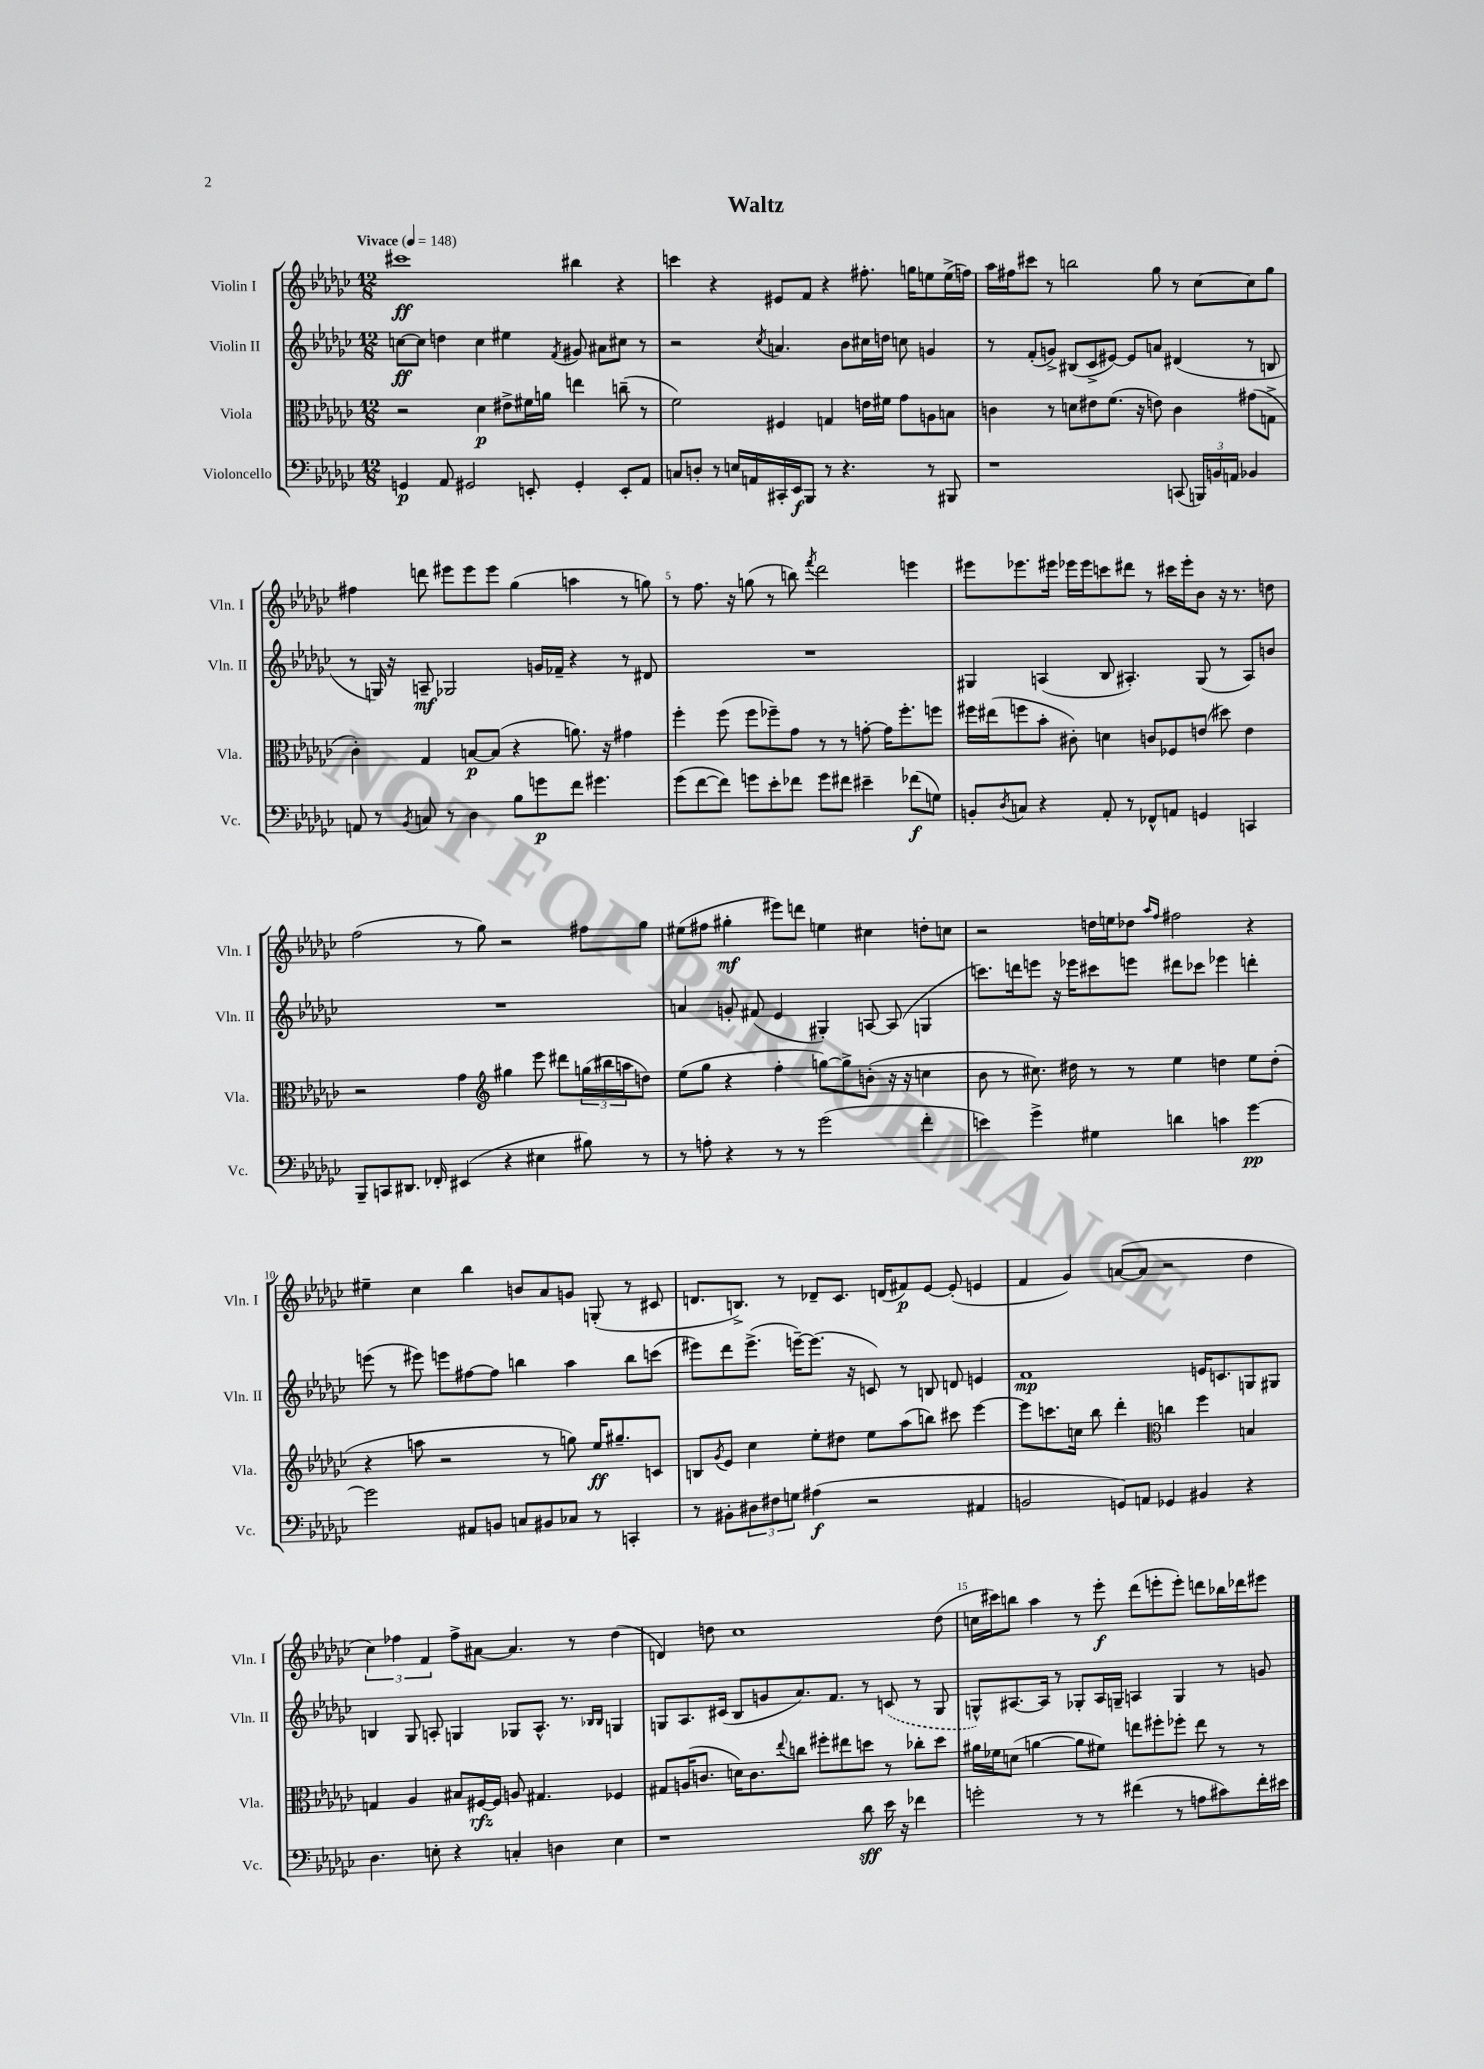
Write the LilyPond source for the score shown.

\header { title = "Waltz" }
<<
\new StaffGroup <<
\new Staff = "s0" \with { instrumentName = "Violin I" shortInstrumentName = "Vln. I" } {
    \clef treble \key ges \major \numericTimeSignature \time 12/8 \tempo "Vivace" 4 = 148
    cis'''1\ff bis''4 r4 |
    c'''4 r4 eis'8 f'8 r4 fis''8.-. g''16 e''8 e''16->( f''16) |
    aes''16 fis''16 cis'''8 r8 b''2 ges''8 r8 ces''8~ ces''8 ges''8 |
    fis''4 d'''8 eis'''8 eis'''8 eis'''8 ges''4( a''4 r8 g''8) |
    r8 f''8. r16 g''8( r8 b''8) \acciaccatura { f'''8 } des'''2 e'''4 |
    eis'''8 ees'''8. eis'''16 ees'''16 ees'''16 c'''8 dis'''8 r8 cis'''16 ees'''16-. bes'8 r16 r8. d''8 |
    f''2( r8 ges''8) r2 fis''8 ges''8 |
    eis''8( fis''8 gis''4-.\mf eis'''8) d'''8 e''4 cis''4 d''8-. c''8 |
    r2 d''16 e''16 des''8 \grace { aes''16 f''16 } fis''2 r4 |
    eis''4-- ces''4 bes''4 b'8 aes'8 g'8 g8-.( r8 cis'8 |
    d'8. b8.->) r8 des'8-- ces'8. d'16( fis'8\p) ees'8~ ees'8-.( e'4 |
    f'4 ges'4) a'8~( a'8 r2 des''4 |
    \tuplet 3/2 { ces''4) fes''4 f'4 } fes''8-> ais'8~ ais'4. r8 des''4( |
    d'4) d''8 ces''1 d''8( |
    c''16 cis'''16) b''8 aes''4 r8 ees'''8-.\f des'''8( e'''8-. e'''8-.) d'''8 bes''16 des'''16 eis'''8 \bar "|." |
}
\new Staff = "s1" \with { instrumentName = "Violin II" shortInstrumentName = "Vln. II" } {
    \clef treble \key ges \major \numericTimeSignature \time 12/8
    c''8~\ff c''8 d''4 c''4 eis''4 \acciaccatura { f'8 } gis'8 ais'8 cis''8 r8 |
    r2 \acciaccatura { ces''8 } a'4. bes'8 cis''16 d''16 c''8 g'4 |
    r8 f'8-.( g'8->) bis8( ces'8-> eis'8~) eis'8 a'8 dis'4( r8 b8 |
    r8 g16) r16 a8--\mf ges2 g'16 fes'16-- r4 r8 dis'8 |
    R1. |
    gis4 a4( bes8 ais4.-.) gis8( r8 ais8) b'8 |
    R1. |
    a'4 g'8-. fis'8( ees'4 gis4-.) a8~ a8( g4 |
    c'''8.) d'''16 e'''8 r16 ees'''16 cis'''8 e'''8 dis'''8 ces'''8 ees'''4 d'''4-. |
    e'''8( r8 eis'''8) e'''8 fis''8~ fis''8 b''4 aes''4 b''8 c'''8( |
    eis'''8) des'''8 eis'''8.->( e'''16~--) e'''8.( r16 c'8) r8 b8 d'8 e'4 |
    f'1\mp e'16 c'8. g8 gis8 |
    b4 ges8 a8-. g4 ges8 a8.-^ r8. \grace { bes16 bes16 } g4 |
    g8 aes8. cis'16( bes8 g'8 aes'8.) f'8. r8 \once \slurDashed c'8( r8 g8 |
    g8-^) ais8.~ ais16 r8 ges8-. ais16 g16-- a4 g4 r8 g'8 \bar "|." |
}
\new Staff = "s2" \with { instrumentName = "Viola" shortInstrumentName = "Vla." } {
    \clef alto \key ges \major \numericTimeSignature \time 12/8
    r2 des'4\p eis'8-> fis'16 a'16 e''4 c''8--( r8 |
    f'2) fis4 g4 e'16 fis'16 ges'8 a8 b8 |
    c'4 r8 d'8 eis'8 f'8.( r16 e'8) c'4 gis'8( g8-> |
    ces'4-.) ges4 b8~\p b8( r4 a'8.) r16 gis'4 |
    f''4-. f''8( f''8 fes''8--) ges'8 r8 r8 g'8~-. g'16 fes''8.-. f''8 |
    fis''16 eis''16( f''8 bes'8-. cis'8-.) d'4 c'8 fes8 e'8( dis''8) e'4 |
    r2 ges'4 \clef treble gis''4 ees'''8 dis'''8 \tuplet 3/2 { g''16( bis''16 a''16 } d''8) |
    ees''8( ges''8 r4 f''4-. g''8~) g''8-> b'8-.( r16 r16 c''4 |
    bes'8 r8 cis''8.) dis''16 r8 r8 ees''4 d''4 ees''8 d''8-.( |
    r4 a''8 r2 r8 g''8) ees''16\ff gis''8.-- c'8 |
    b8 \acciaccatura { ges'8 } ees'8 ces''4 ees''8-. dis''8 ees''8 aes''8( b''8) cis'''8 ees'''4~ |
    ees'''8 c'''8. c''16 bes''8 des'''4-. \clef alto c''4 f''4 b4 |
    g4 aes4 bis8 fis16~\rfz fis16 a8 gis4. fes4 |
    gis8 a16( c'8. d'16) c'8. \appoggiatura { ees''8 } c''8 fis''8-. eis''8 d''8 r8 ces''8-. d''8 |
    ais'16 fes'16 d'8( a'4~ a'8 fis'8) e''8 fis''8-. fes''8-. e''8 r8 r8 \bar "|." |
}
\new Staff = "s3" \with { instrumentName = "Violoncello" shortInstrumentName = "Vc." } {
    \clef bass \key ges \major \numericTimeSignature \time 12/8
    g,4\p aes,8 gis,2 e,8-. gis,4-. e,8-. aes,8 |
    c8 d8-. r8 e16 a,16 cis,16-. ees,16\f bes,,8 r8 r4. r8 bis,,8 |
    r1 c,8( \tuplet 3/2 { b,,16) b,16 a,16 } bes,4 |
    a,8 r8 \acciaccatura { bes,8 } c8 r8 des4 bes8 g'8\p f'8 gis'4. |
    ges'8( f'8~ f'8) g'8 ees'8-. fes'8 g'8 fis'8 eis'4-- fes'8\f( g8) |
    b,8-. \acciaccatura { des8 } c8 r4 aes,8-. r8 fes,8-^ a,8 g,4 c,4 |
    bes,,8-- c,8 dis,8. fes,16-. eis,4( r4 eis4 bis8) r8 |
    r8 a8-. r4 r8 r8 ges'2( f'4-. |
    e'4) ges'4-> gis4 d'4 c'4 ges'4~\pp |
    ges'2 ais,8 b,8 c8 bis,8 ces8 r8 c,4-. |
    r8 bis,8-. \tuplet 3/2 { dis8 fis8 g8 } ais4\f( r2 ais,4 |
    b,2 g,8) a,8 ges,4 bis,4 r4 |
    des4. e8-. r4 c4-. d4 e4 |
    r1 des'8\sff ees'16 r16 fes'4 |
    g'2-. r8 r8 fis'4( r8 a8 cis'8) fis'16-. eis'16 \bar "|." |
}
>>
>>
\layout { \context { \Score \override BarNumber.break-visibility = ##(#f #t #t) barNumberVisibility = #(every-nth-bar-number-visible 5) } }
